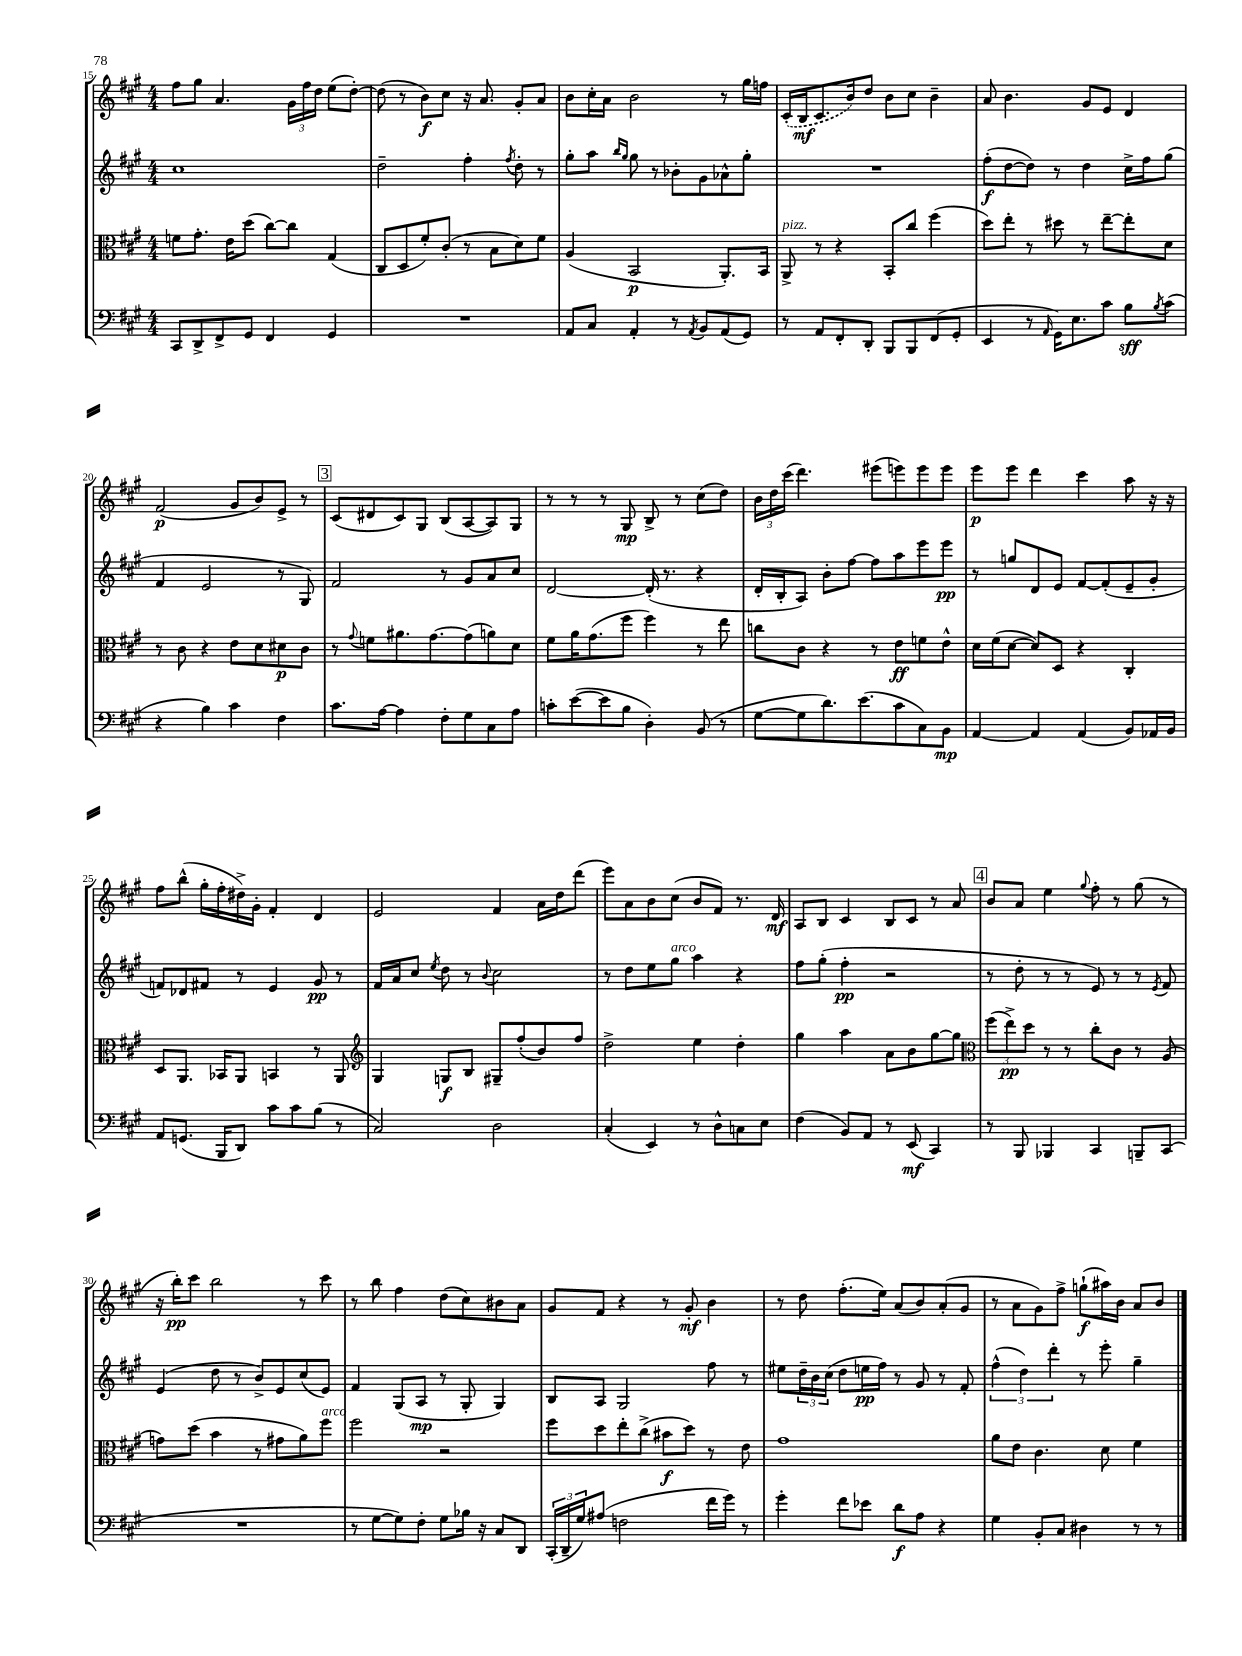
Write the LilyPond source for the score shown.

<<
\new StaffGroup <<
\new Staff = "s0" {
    \clef treble \key a \major \numericTimeSignature \time 4/4
    fis''8 gis''8 a'4. \tuplet 3/2 { gis'16 fis''16 d''16 } e''8( d''8~-.) |
    d''8( r8 b'8\f) cis''8 r16 a'8. gis'8-. a'8 |
    b'8 cis''16-. a'16 b'2 r8 gis''16 f''16 |
    \once \slurDashed cis'16-.( b16\mf cis'8. b'16) d''8 b'8 cis''8 b'4-- |
    a'8 b'4. gis'8 e'8 d'4 |
    fis'2\p( gis'8 b'8) e'8-> r8 |
    \mark \markup { \box "3" } cis'8( dis'8 cis'8) gis8 b8( a8~ a8) gis8 |
    r8 r8 r8 gis8\mp b8-> r8 cis''8( d''8) |
    \tuplet 3/2 { b'16 d''16 cis'''16( } d'''4.) eis'''8( e'''8) e'''8 e'''8 |
    e'''8\p e'''8 d'''4 cis'''4 a''8 r16 r16 |
    fis''8 b''8-^( gis''16-. fis''16-. dis''16->) gis'16-. fis'4-. d'4 |
    e'2 fis'4 a'16 d''16 d'''8( |
    e'''8) a'8 b'8 cis''8( b'8 fis'8) r8. d'16\mf |
    a8 b8 cis'4 b8 cis'8 r8 a'8 |
    \mark \markup { \box "4" } b'8 a'8 e''4 \appoggiatura { gis''8 } fis''8-. r8 gis''8( r8 |
    r16 b''16-.\pp) cis'''8 b''2 r8 cis'''8 |
    r8 b''8 fis''4 d''8( cis''8) bis'8 a'8 |
    gis'8 fis'8 r4 r8 gis'8-.\mf b'4 |
    r8 d''8 fis''8.-.( e''16) a'8( b'8) a'8-.( gis'8 |
    r8 a'8 gis'8) fis''8-> g''8-!\f( ais''16) b'16 a'8 b'8 \bar "|." |
}
\new Staff = "s1" {
    \clef treble \key a \major \numericTimeSignature \time 4/4
    cis''1 |
    d''2-- fis''4-. \acciaccatura { fis''8 } d''8-. r8 |
    gis''8-. a''8 \grace { b''16 gis''16 } gis''8 r8 bes'8-. gis'8 aes'8-^ gis''8-. |
    R1 |
    fis''8-.\f( d''8~ d''8) r8 d''4 cis''16-> fis''16 gis''8( |
    fis'4 e'2 r8 gis8) |
    \mark \markup { \box "3" } fis'2 r8 gis'8 a'8 cis''8 |
    d'2~ d'16-.( r8. r4 |
    d'16-. b16-. a8) b'8-. fis''8~ fis''8 a''8 e'''8 e'''8\pp |
    r8 g''8 d'8 e'8 fis'8~ fis'8-.( e'8-- gis'8-. |
    f'8) des'8 fis'8 r8 e'4 gis'8\pp r8 |
    fis'16 a'16 cis''8 \acciaccatura { e''8 } d''8 r8 \appoggiatura { b'8 } cis''2 |
    r8 d''8 e''8 gis''8^\markup { \italic "arco" } a''4 r4 |
    fis''8 gis''8-.( fis''4-.\pp r2 |
    \mark \markup { \box "4" } r8 d''8-. r8 r8 e'8) r8 r8 \acciaccatura { e'8 } fis'8 |
    e'4( d''8 r8 b'8->) e'8 cis''8( e'8) |
    fis'4 gis8( a8\mp r8 gis8-. gis4) |
    b8 a8 gis2 fis''8 r8 |
    eis''8 \tuplet 3/2 { d''16-- b'16 cis''16( } d''8 e''16\pp fis''16) r8 gis'8 r8 fis'8-. |
    \tuplet 3/2 { fis''4-^( d''4) d'''4-. } r8 e'''8-. gis''4-- \bar "|." |
}
\new Staff = "s2" {
    \clef alto \key a \major \numericTimeSignature \time 4/4
    f'8 gis'8.-. e'16 d''8( cis''8~) cis''8 gis4( |
    cis8 d8 fis'8-.) cis'8-.( r8 b8 d'8) fis'8 |
    a4( b,2\p a,8.-.) b,16 |
    a,8->^\markup { \italic "pizz." } r8 r4 b,8-. cis''8 fis''4( |
    d''8) e''8-. r8 dis''8 r8 e''8~-- e''8-. d'8 |
    r8 cis'8 r4 e'8 d'8 dis'8\p cis'8 |
    \mark \markup { \box "3" } r8 \appoggiatura { gis'8 } f'8 ais'8. gis'8.~ gis'8( a'8) d'8 |
    fis'8 a'16 gis'8.( fis''8 fis''4) r8 e''8 |
    c''8 cis'8 r4 r8 e'8\ff f'8 e'8-^ |
    d'16 fis'16( d'8~ d'8) d8 r4 cis4-. |
    d8 a,8. bes,16 a,8 b,4 r8 a,8 |
    \clef treble gis4 g8\f b8 gis8-- fis''8-.( b'8) fis''8 |
    d''2-> e''4 d''4-. |
    gis''4 a''4 a'8 b'8 gis''8~ gis''8 |
    \mark \markup { \box "4" } \clef alto \tuplet 3/2 { fis''8( e''8->\pp) d''8 } r8 r8 cis''8-. cis'8 r8 a8( |
    g'8) d''8( b'4 r8 gis'8 a'8) fis''8^\markup { \italic "arco" } |
    fis''2 r2 |
    fis''8 d''8 e''8-. cis''8->( bis'8\f d''8) r8 e'8 |
    gis'1 |
    a'8 e'8 cis'4. d'8 fis'4 \bar "|." |
}
\new Staff = "s3" {
    \clef bass \key a \major \numericTimeSignature \time 4/4
    cis,8 d,8-> fis,8-> gis,8 fis,4 gis,4 |
    R1 |
    a,8 cis8 a,4-. r8 \acciaccatura { a,8 } b,8 a,8( gis,8) |
    r8 a,8 fis,8-. d,8-. b,,8 b,,8 fis,8( gis,8-. |
    e,4 r8 \grace { a,16 } gis,16) e8. cis'8 b8\sff \acciaccatura { b8 } cis'8( |
    r4 b4) cis'4 fis4 |
    \mark \markup { \box "3" } cis'8. a16~ a4 fis8-. gis8 cis8 a8 |
    c'8-. e'8~( e'8 b8 d4-.) b,8( r8 |
    gis8~ gis8 d'8.) e'8.( cis'8 cis8) b,8\mp |
    a,4~ a,4 a,4( b,8) aes,16 b,16 |
    a,8 g,8.( b,,16 d,8) cis'8 cis'8 b8( r8 |
    cis2) d2 |
    cis4-.( e,4) r8 d8-^ c8 e8 |
    fis4( b,8) a,8 r8 e,8\mf( cis,4) |
    \mark \markup { \box "4" } r8 b,,8 bes,,4 cis,4 b,,8-- cis,8( |
    R1 |
    r8 gis8~ gis8) fis8-. gis8 bes16 r16 cis8 d,8 |
    \tuplet 3/2 { cis,16-.( d,16-- gis16) } ais8( f2 fis'16 gis'16) r8 |
    gis'4-. fis'8 ees'8 d'8\f a8 r4 |
    gis4 b,8-. cis8 dis4 r8 r8 \bar "|." |
}
>>
>>
\layout { \context { \Score currentBarNumber = #15 } }
